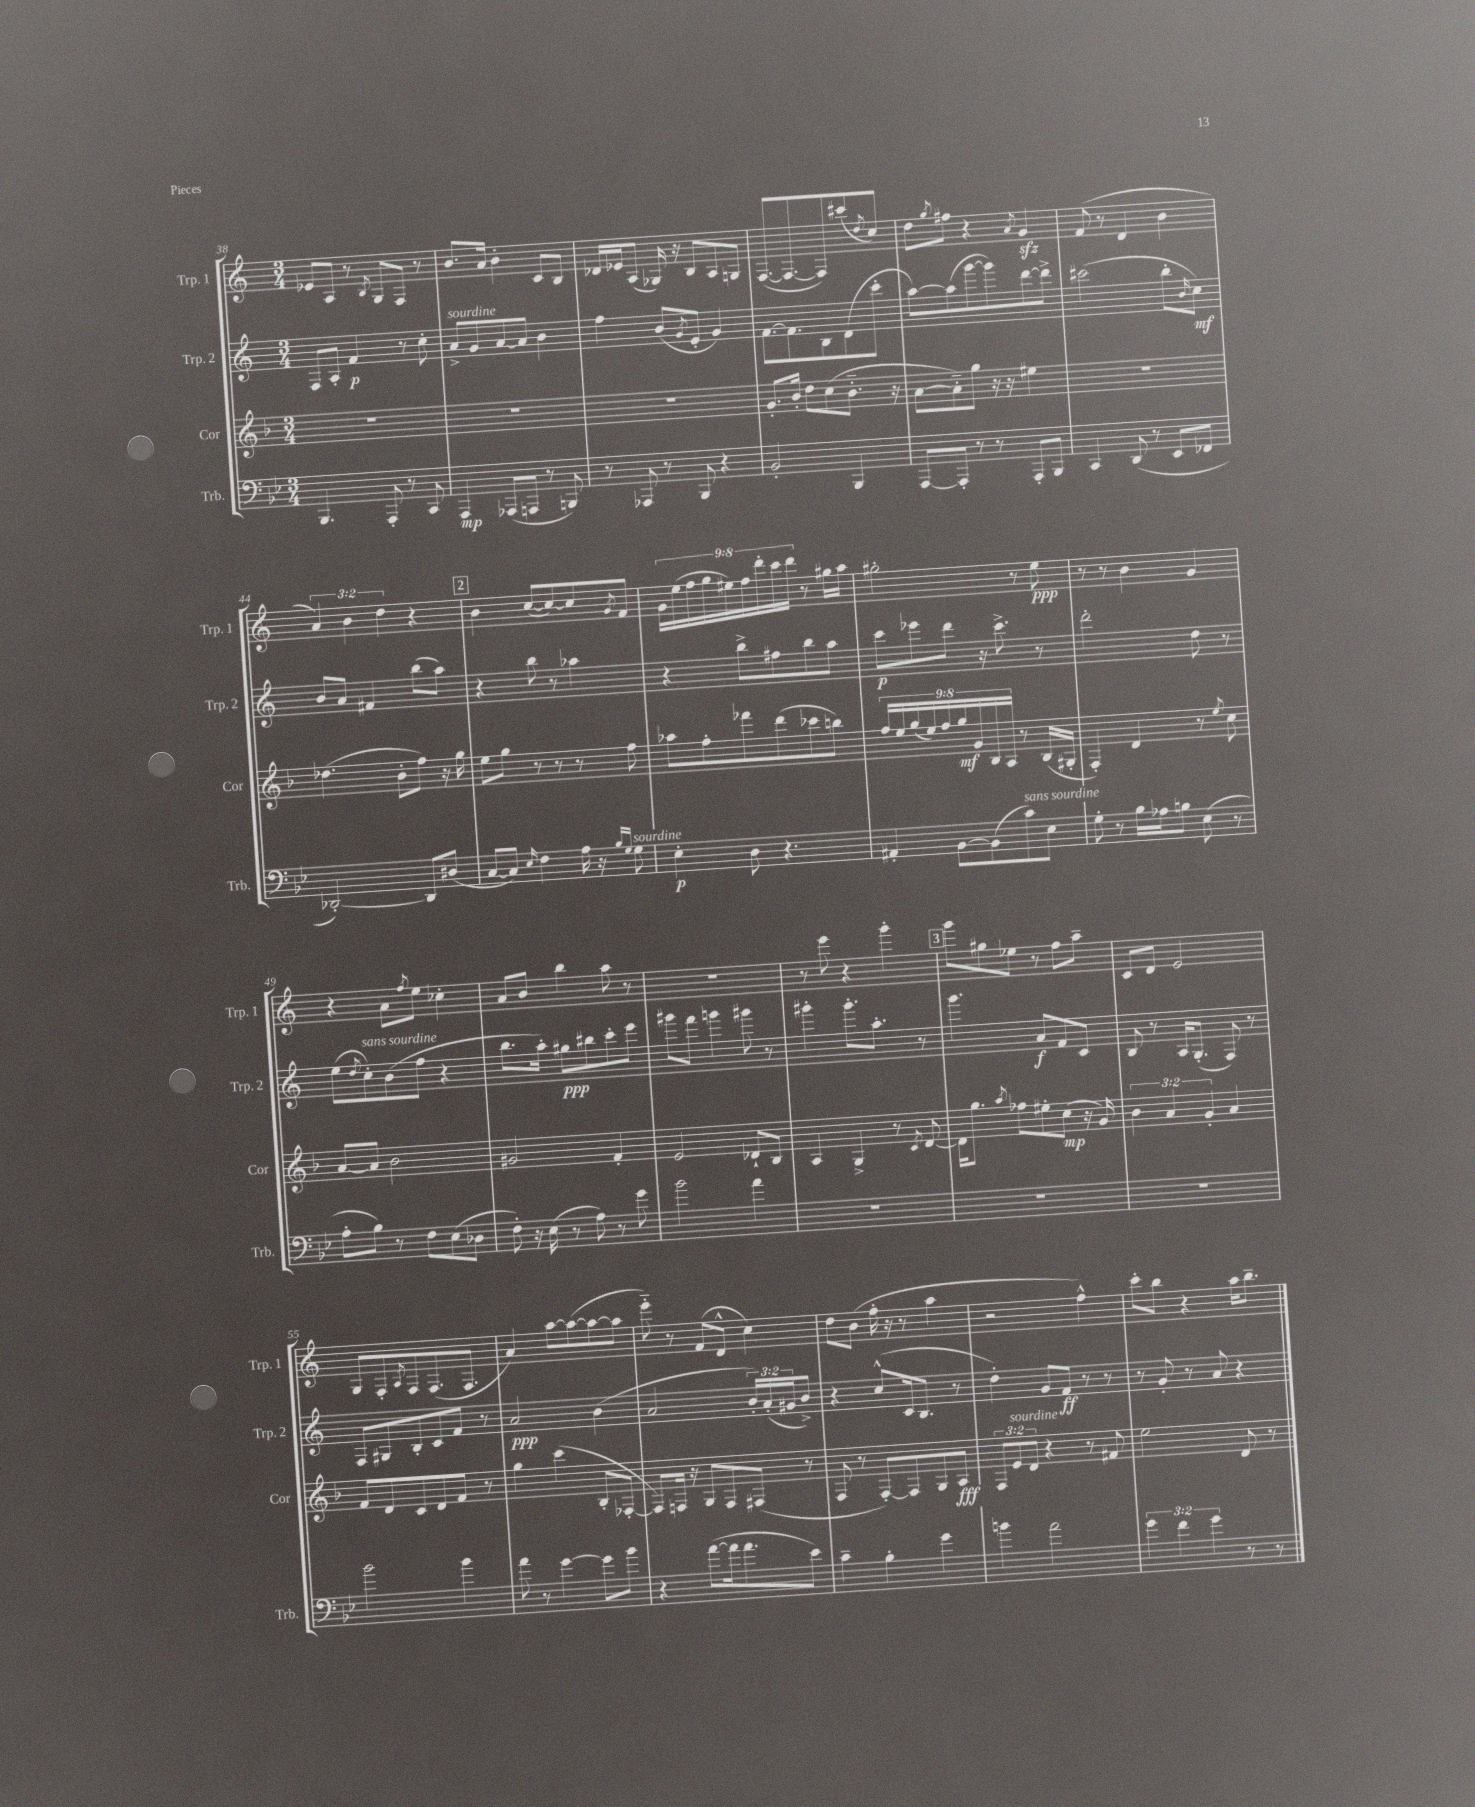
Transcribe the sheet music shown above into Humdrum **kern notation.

**kern	**kern	**kern	**kern
*staff4	*staff3	*staff2	*staff1
*clefF4	*clefG2	*clefG2	*clefG2
*k[b-e-]	*k[b-]	*k[]	*k[]
*M3/4	*M3/4	*M3/4	*M3/4
4.BBB-	2.r	8F	8e-
.	.	8A'	8A
.	.	4f	8r
.	.	.	8qB
8AAA'	.	.	8G
8r	.	8r	8F
8CC	.	8cc'	8r
=	=	=	=
4AAA	2.r	8a^	8.b
.	.	8g	.
.	.	.	16a
(8AAA-	.	[8a	4b'
8AAA	.	8a]	.
8r	.	4b	8c
8BBB)	.	.	8B
=	=	=	=
8r	2.r	4ff	16d-
.	.	.	16e-
8AAA-	.	.	(8A
8r	.	(8b	16G-)
.	.	.	16r
.	.	8qg	.
8BBB-	.	8e'	8B
4r	.	4g)	8A
.	.	.	8G
=	=	=	=
2BB-'	8.g'	[8.f	([8.F
.	16b-'	8.f]	8.F_
.	8dd	.	.
.	(8cc	8B	8F])
4BBB-	8.b-'~	(8d	(8ccc#
.	.	.	8qdd
.	.	8ccc'	8cc)
.	16r	.	.
=	=	=	=
[8AAA	[8a	[8aa)	8dd
.	.	.	8qgg
8AAA']	8a'~])	(8aa]	8ff#
8r	8gg	[8ggg	4r
8r	16r	8ggg])	.
.	16r	.	.
.	.	.	8qa
8AAA'	4ee#	[8ddd	4g
8BBB-	.	8ddd^]	.
=	=	=	=
4CC	2.r	(2ccc#	(8f
.	.	.	8r
(8DD	.	.	4d
8r	.	.	.
8EE-	.	8bb'	4b
.	.	16qqb	.
8FF-	.	8cc)	.
=	=	=	=
[2DD-')	(4.dd-	8b	6a)
.	.	8a	.
.	.	.	6b
.	.	4f#	.
.	.	.	6dd
.	8b-'	.	.
8DD-]	8ff)	(8bb	4r
(8D#	16r	8aa)	.
.	16gg	.	.
=	=	=	=
[8C	8ee	4r	4b
8C])	8gg	.	.
16qqE-	.	.	.
4F	8r	8bb	([8cc
.	8r	8r	8cc_)
16A	8r	4aa-	8cc]
16r	.	.	.
16qqB-	.	.	.
16qqG	.	.	8qg
8G	8ff	.	8f
=	=	=	=
4E-'	8aa-	4r	18g
.	.	.	(18ee
.	.	.	18ff
.	8ff'	.	.
.	.	.	18gg
.	.	.	18ee#)
8D	8fff-	8bb^	.
.	.	.	18ff
.	.	.	18ddd'
4.r	(8ddd	8ff#	.
.	.	.	18ccc
.	.	.	18ddd
.	8ccc-	8bb	8r
.	8bb)	8aa	16gg#
.	.	.	16aa
=	=	=	=
4AA#'	18ff	8ccc	2gg#'
.	18ee	.	.
.	(18gg	.	.
.	.	8eee-	.
.	18ee)	.	.
.	18ff	.	.
[8BB-	.	8ddd	.
.	18gg	.	.
.	18g	.	.
(8BB-]	.	16r	.
.	18B-	.	.
.	.	8.ccc^	.
.	18A	.	.
8c)	8r	.	8r
8E-	(16B-	8r	8ee
.	16G#'	.	.
=	=	=	=
8G'	4F')	2ddd'	8r
8r	.	.	8r
16B-	4d	.	4b
16A-	.	.	.
8B	.	.	.
(8E-	8r	8dd	4g
.	8qee	.	.
8r	8cc	8r	.
=	=	=	=
8A'	[8a	(8ee	4r
.	.	8qdd	.
8B-)	8a]	8cc')	.
8r	2b-	(8b	8a
.	.	.	8qff
8F	.	8ff	8ee
(8E-	.	4r	4cc-'
8D-	.	.	.
=	=	=	=
8F')	2g#	8.bb	8a
16r	.	.	8b
(16E-	.	16aa')	.
8r	.	8gg#	4bb
8A)	.	8bb#	.
8r	4f'	8ccc'	8aa
8g	.	8eee	8r
=	=	=	=
2b-	2e	8ggg#	2.r
.	.	8fff	.
.	.	4ggg	.
4a	8d-`	8ggg#	.
.	8B-	8r	.
=	=	=	=
2.r	4A	4ggg#'	8r
.	.	.	8eee
.	4G^	8.ggg#'	4r
.	.	8.aa'	.
.	8r	.	4ggg'
.	8qc	.	.
.	[8d	8r	.
=	=	=	=
2.r	16d]	4.ggg	8ggg
.	8.gg	.	.
.	.	.	8gg#
.	8qaa	.	.
.	8ff-	.	8ee-
.	8ee#'	8a	8r
.	(8cc	8f	8ff
.	16r	8c	8aa~
.	16g)	.	.
=	=	=	=
2.r	6b-	8B	8c
.	.	8r	8d
.	6a	.	.
.	.	16A	2e
.	.	(8.G'	.
.	6g'	.	.
.	4a	8F)	.
.	.	8r	.
=	=	=	=
2b-	8f	8F	8G
.	8d	8G#	8F'
.	.	.	8qA
.	8c	8B'	8F
.	8d	8c	(8.F
4b-	8f	8f	.
.	.	.	8.F
.	8r	8r	.
=	=	=	=
8a	4gg	2a	4a)
8r	.	.	.
[4g	(4ccc	.	[8aa
.	.	.	(8aa_
8g]	8B-'	(4b	8aa_
8b-	[8F-'	.	8aa]
=	=	=	=
4r	8F-])	2a	8eee'~)
.	16F	.	8r
.	16r	.	.
([8a	8G	.	(8f
16a]	8F	.	8d^^
8.a	.	.	.
.	(8F#	24b')	4cc)
.	.	(24a'	.
.	.	24g#	.
8e-)	8r	8b^)	.
=	=	=	=
4c~	8F	4r	8dd
.	8r	.	(8b
4B-'	[8F')	(8cc^^	16ff'
.	.	.	16r
.	8F]	16c	8r
.	.	8.B	.
4g	8G	.	4aa
.	8A	8r	.
=	=	=	=
4b	12F	4dd')	2r
.	12e	.	.
.	12d	.	.
2a	4r	8g	.
.	.	8f	.
.	8r	8r	4ff^^)
.	8f#	8r	.
=	=	=	=
6g	2ee	8r	8ccc'
.	.	8g'	8bb
6f	.	.	.
.	.	8r	4r
6g	.	.	.
.	.	8a	.
8r	8d	4r	16aa
.	.	.	8.bb~
8r	8r	.	.
==	==	==	==
*-	*-	*-	*-
